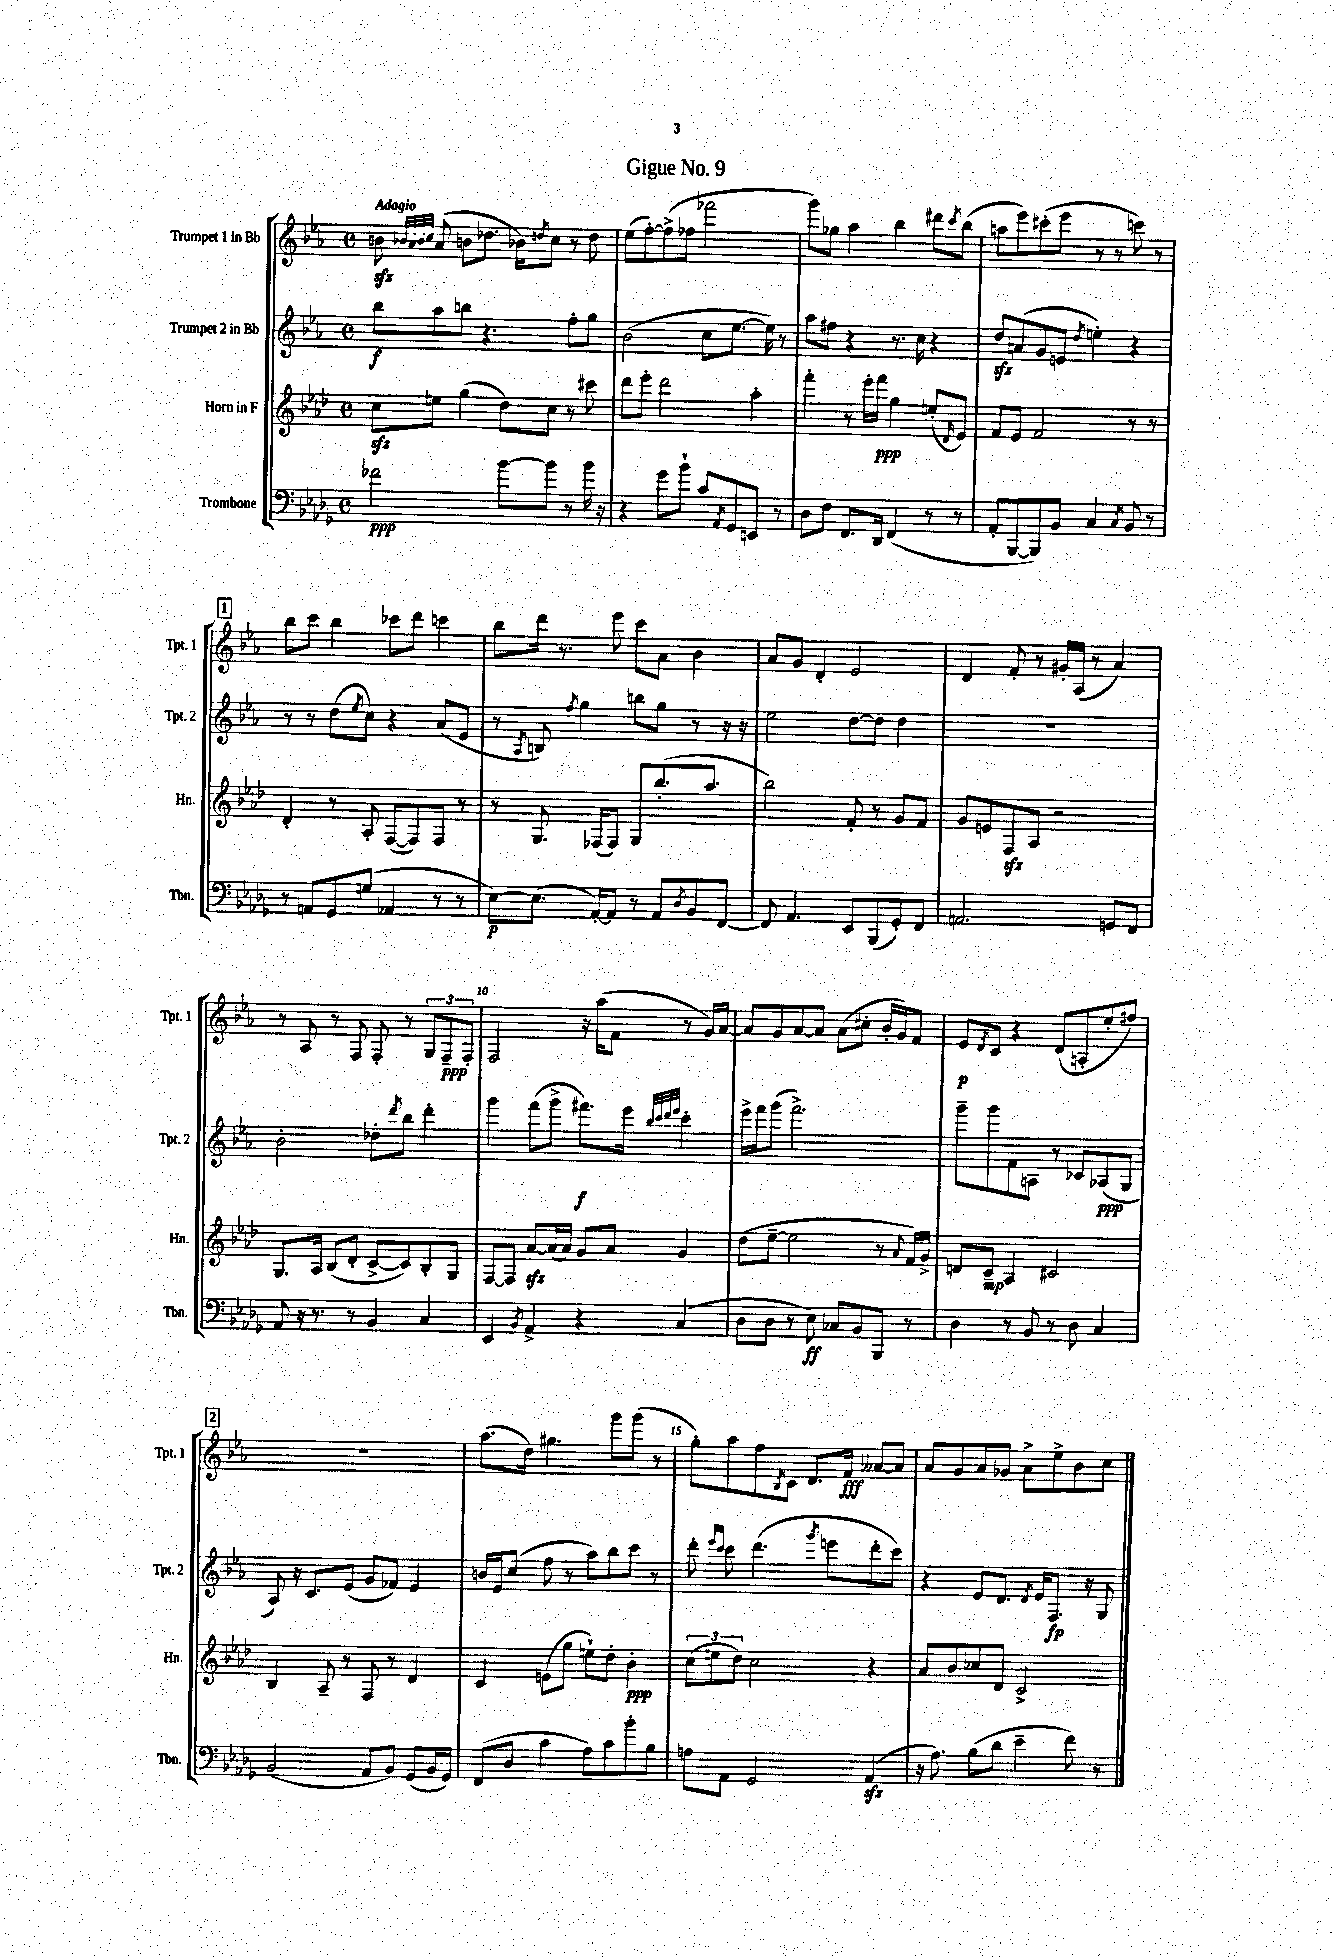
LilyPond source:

\header { title = "Gigue No. 9" }
<<
\new StaffGroup <<
\new Staff = "s0" \with { instrumentName = "Trumpet 1 in Bb" shortInstrumentName = "Tpt. 1" } {
    \clef treble \key ees \major \defaultTimeSignature \time 4/4 \tempo "Adagio"
    b'8\sfz \grace { bes'32 aes'32 bes'32 c''32 } aes'8( b'8 des''8. bes'16) \acciaccatura { d''8 } c''8 r8 d''8 |
    ees''8( f''8~-.) f''8->( fes''8 fes'''2 |
    g'''8) ges''8 aes''4 bes''4 dis'''8 \acciaccatura { c'''8 } bes''8( |
    a''8 ees'''8) cis'''8-.( ees'''8 r8 r8 c'''8) r8 |
    \mark \markup { \box "1" } bes''8 c'''8 bes''4 ces'''8 d'''8 c'''4 |
    bes''8 d'''16 r8. ees'''8 c'''8 aes'8 bes'4 |
    aes'8 g'8 d'4-. ees'2 |
    d'4 f'8-. r8 gis'16-. aes16( r8 aes'4) |
    r8 aes8 r8 f8 f8-. r8 \tuplet 3/2 { g8 f8--\ppp f8-. } |
    f2 r16 aes''16( f'8 r8 g'16) aes'16~ |
    aes'8 g'8 aes'8~ aes'8 aes'8( cis''8-. bes'16-. g'16) f'8 |
    ees'8\p \acciaccatura { d'8 } c'8 r4 d'8( a8-. ees''8-. fis''8) |
    \mark \markup { \box "2" } R1 |
    aes''8.( d''16) gis''4. g'''8 g'''8( r8 |
    g''8-.) aes''8 f''8 \acciaccatura { bes8 } c'8 d'8. f'16\fff aeses'8~ aeses'8 |
    aes'8 g'8 aes'8 ges'8 aes'8-> ees''8-> bes'8 c''8 \bar "|." |
}
\new Staff = "s1" \with { instrumentName = "Trumpet 2 in Bb" shortInstrumentName = "Tpt. 2" } {
    \clef treble \key ees \major \defaultTimeSignature \time 4/4
    bes''8\f aes''8 b''8 r4. f''8-. g''8 |
    bes'2( c''8 ees''8.~ ees''16) r8 |
    aes''8 fis''8 r4 r8. c''16 r4 |
    d''8\sfz a'8( g'8 e'8 \acciaccatura { d''8 } e''4-.) r4 |
    \mark \markup { \box "1" } r8 r8 d''8( \acciaccatura { ees''8 } c''8) r4 aes'8( ees'8 |
    r8 \acciaccatura { aes8 } b8) \acciaccatura { f''8 } g''4 b''8 g''8 r8 r16 r16 |
    ees''2 d''8~ d''8 d''4 |
    R1 |
    bes'2-. des''8-. \acciaccatura { d'''8 } bes''8 d'''4-. |
    g'''4 f'''8( g'''8-> fis'''8.\f) ees'''16 \grace { bes''32 c'''32 d'''32 ees'''32 } c'''4-. |
    ees'''16-> f'''16 g'''8( f'''2.->) |
    g'''8-- g'''8 f'8 a8 r8 ces'8 aes8\ppp( g8 |
    \mark \markup { \box "2" } aes8) r16 c'8. ees'8( g'8 fes'8) ees'4 |
    b'16 ees'16 c''8( f''8 r8 aes''8) bes''8 c'''8 r8 |
    d'''8-. \grace { ees'''16 c'''16 } c'''8 d'''4.( \acciaccatura { g'''8 } e'''8 d'''8-. c'''8) |
    r4 ees'8 d'8. \acciaccatura { d'8 } ees'16 f8.\fp r16 g8 \bar "|." |
}
\new Staff = "s2" \with { instrumentName = "Horn in F" shortInstrumentName = "Hn." } {
    \clef treble \key aes \major \defaultTimeSignature \time 4/4
    c''8\sfz e''8 g''4( des''8) c''8 r8 cis'''8 |
    des'''8 ees'''8-. des'''2 aes''4-. |
    f'''4-. r8 ees'''16-. f'''16\ppp g''4 e''8-.( \grace { des'16 } ees'8) |
    f'8 ees'8 f'2 r8 r8 |
    \mark \markup { \box "1" } des'4-. r8 aes8-. f8~( f8) f8 r8 |
    r8 g8. fes16( fes8) g8 bes''8.-.( aes''8. |
    bes''2) f'8-. r8 g'8 f'8 |
    g'8 e'8 f8\sfz aes8 r2 |
    g8. aes16 bes8( des'8-. c'8~-> c'8) bes8-. g8 |
    f8~ f8 aes'8~\sfz aes'16( aes'16) g'8 aes'8 g'4 |
    des''8( ees''8~-- ees''2 r8 \appoggiatura { aes'8 } f'16) g'16-> |
    d'8 c'8--\mp aes4 cis'2 |
    \mark \markup { \box "2" } bes4 aes8-- r8 f8 r8 des'4 |
    c'4 e'8( g''8 e''8-!) des''8-. bes'4-.\ppp |
    \tuplet 3/2 { c''8( e''8 des''8) } c''2 r4 |
    aes'8 bes'8 ces''8 des'8 c'2-> \bar "|." |
}
\new Staff = "s3" \with { instrumentName = "Trombone" shortInstrumentName = "Tbn." } {
    \clef bass \key des \major \defaultTimeSignature \time 4/4
    fes'2\ppp bes'8~ bes'8 r8 bes'16 r16 |
    r4 ges'8 bes'8-! c'8 \acciaccatura { aes,8 } ges,8 e,8 r8 |
    des8 f8 f,8. des,16 f,4( r8 r8 |
    aes,8-. bes,,8~ bes,,8) bes,8 c4 \acciaccatura { c8 } bes,8 r8 |
    \mark \markup { \box "1" } r8 a,8 ges,8 g8( aes,4 r8 r8 |
    ees8~\p) ees8.( aes,16~-.) aes,8 r8 aes,8 \acciaccatura { des8 } bes,8 f,8~ |
    f,8 aes,4. ees,8 bes,,8( ges,8-.) f,8 |
    a,2. g,8 f,8 |
    aes,8 r16 r8. r8 bes,4 c4 |
    ees,4 \acciaccatura { bes,8 } aes,4-> r4 c4( |
    des8 des8 r8 ees8\ff) ces8 bes,8 bes,,8 r8 |
    des4 r8 bes,8 r8 des8 c4 |
    \mark \markup { \box "2" } bes,2( aes,8 bes,8) ges,8( bes,16 ges,16) |
    f,8( des8 c'4 aes8) c'8 bes'8-. bes8 |
    a8 aes,8 ges,2 aes,4\sfz( |
    r16 aes8.) bes8( des'8 ees'4-- f'8) r8 \bar "|." |
}
>>
>>
\layout { \context { \Score \override BarNumber.break-visibility = ##(#f #t #t) barNumberVisibility = #(every-nth-bar-number-visible 5) } }
